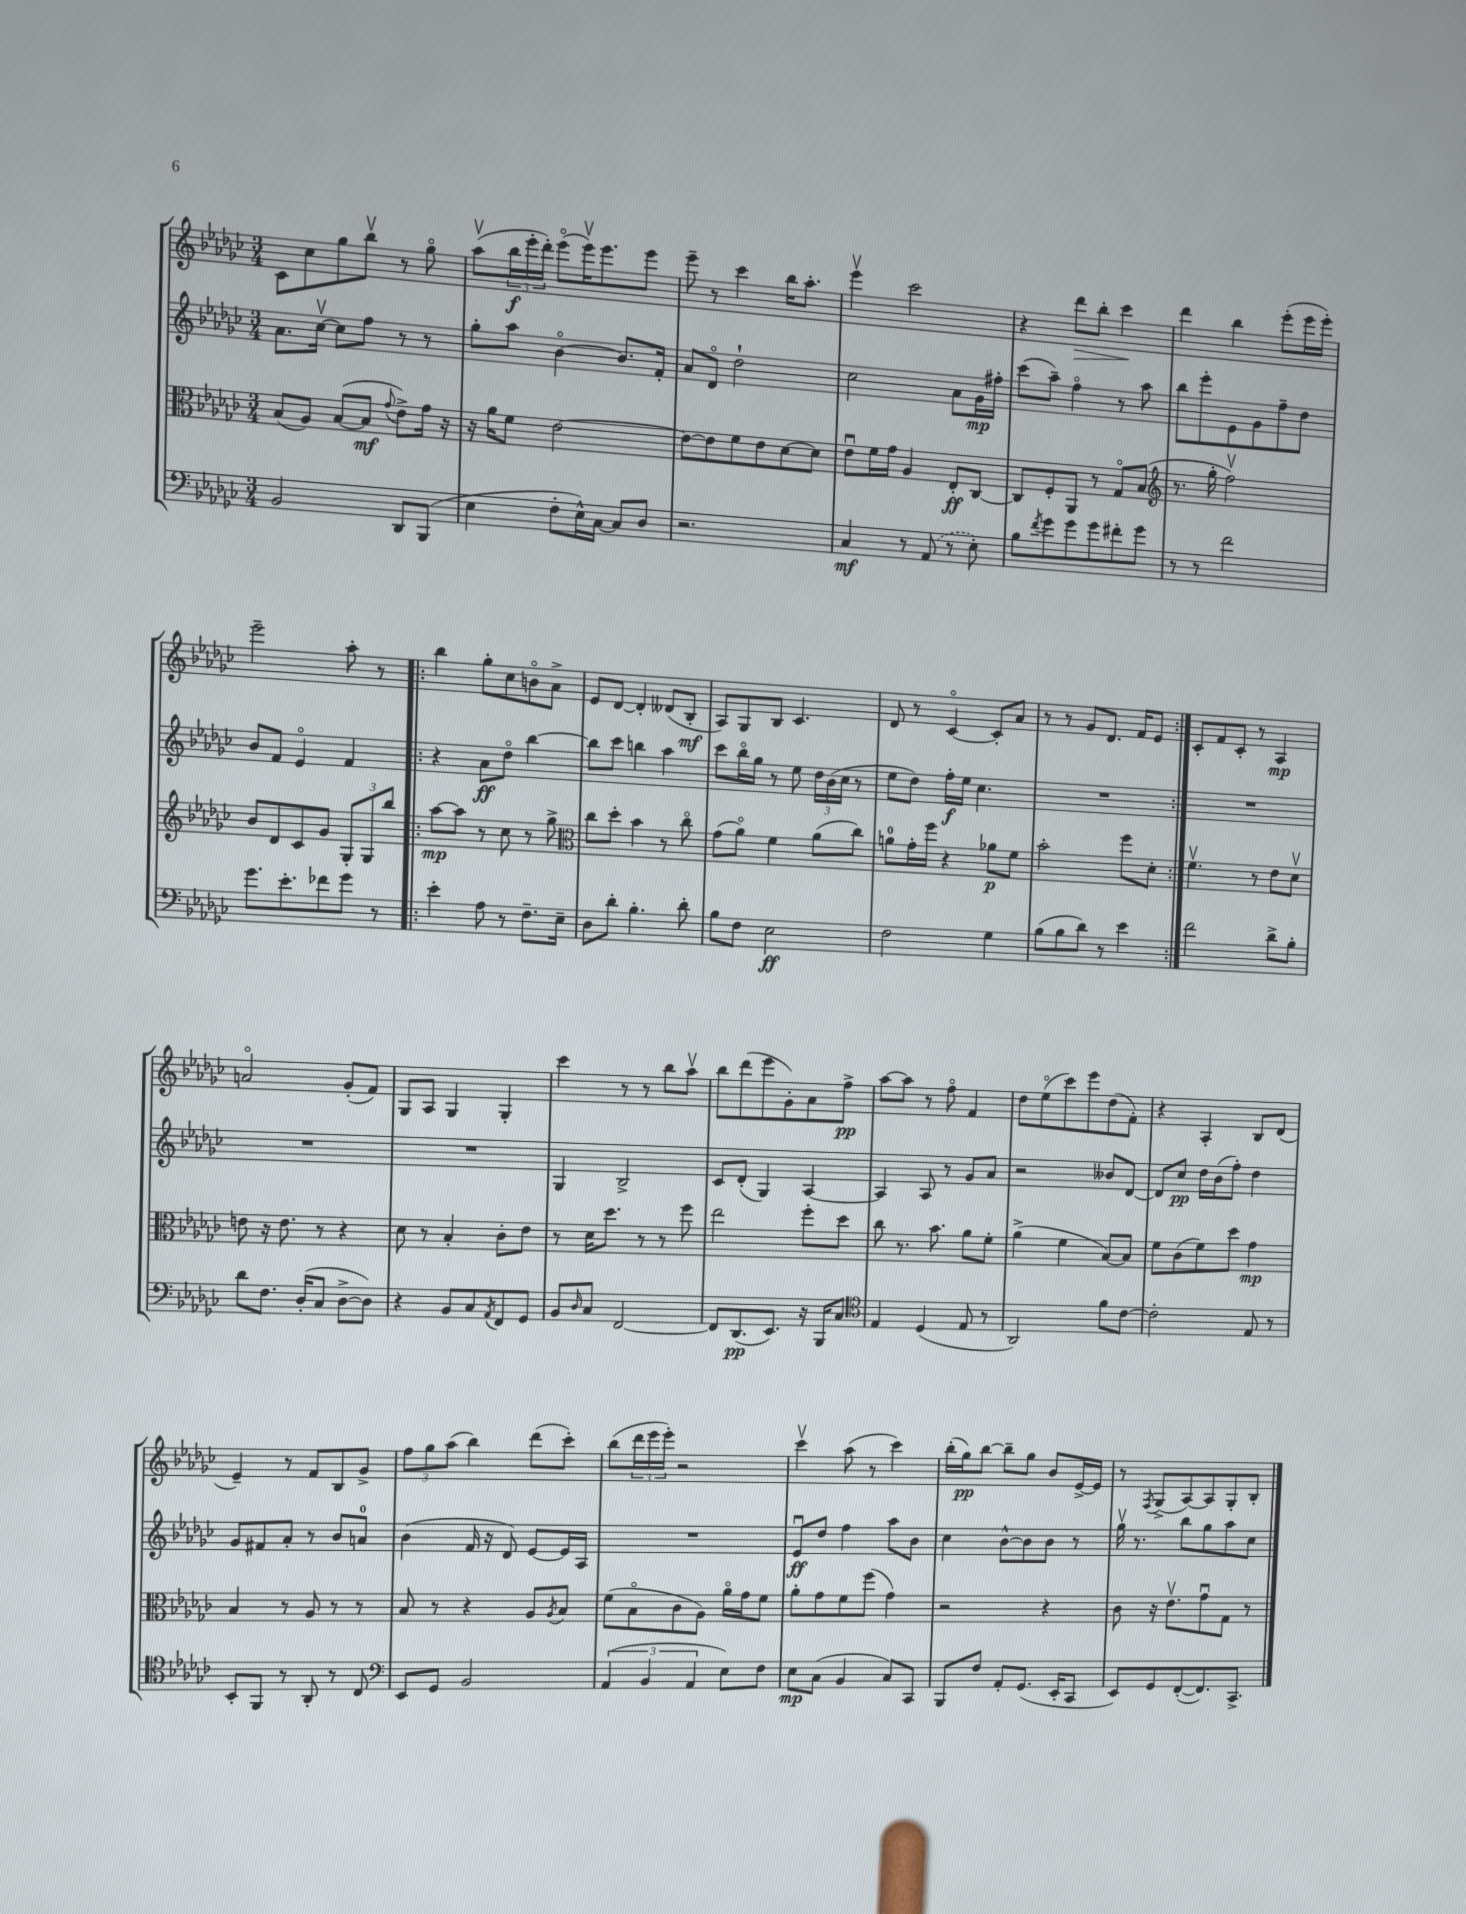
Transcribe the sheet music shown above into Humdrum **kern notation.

**kern	**kern	**kern	**kern
*staff4	*staff3	*staff2	*staff1
*clefF4	*clefC3	*clefG2	*clefG2
*k[b-e-a-d-g-c-]	*k[b-e-a-d-g-c-]	*k[b-e-a-d-g-c-]	*k[b-e-a-d-g-c-]
*M3/4	*M3/4	*M3/4	*M3/4
2BB-	(8B-	8.a-	8c-
.	8A-)	.	8cc-
.	.	[16cc-v	.
.	([8B-	8cc-]	8gg-
.	8B-]	8ff	8bb-v
.	8qqg-	.	.
8DD-	8e-^)	8r	8r
(8BBB-	16g-	8r	8gg-o
.	16r	.	.
=	=	=	=
4E-	16r	8gg-'	(8aa-v
.	16a-	.	.
.	8f	8aa-	24bb-
.	.	.	24eee-'
.	.	.	24ddd-')
8F'	[2e-	[4b-o	(8eee-o
16E-^^)	.	.	16eee-v)
[16C-	.	.	8.eee-
8C-]	.	8.b-]	.
8D-	.	.	8eee-
.	.	16f'	.
=	=	=	=
2.r	8e-_	8a-	8eee-~
.	8e-]	8d-o	8r
.	8f	2dd-`	4ccc-
.	8e-	.	.
.	[8d-	.	16bb-
.	.	.	8.aa-'
.	8d-]	.	.
=	=	=	=
4C-	8e-u	2cc-	4eee-v
.	16f	.	.
.	16g-	.	.
8r	4A-	.	2ccc-
(8AA-	.	.	.
8r	8E-'	8a-	.
8E-')	[8C-	16g-	.
.	.	16ff#'	.
=	=	=	=
8B-	8C-]	(8ccc-	4r
8qf	.	.	.
8g-	8F'	8aa-~)	.
8g-	8AA-	4ffo	8ddd-
8g-	8r	.	8bb-'
8f#'	8G-o	8r	4ccc-
8g-	(8B-	8aa-	.
=	=	=	=
*	*clefG2	*	*
8r	8.r	8bb-	4ddd-
8r	.	8eee-'	.
.	16gg-'	.	.
2f	2ffv)	8e-	4bb-
.	.	8g-	.
.	.	8ff~	(8eee-'
.	.	8dd-	16eee-
.	.	.	16eee-')
=	=	=	=
8.g-	8b-	8b-	2eee-~
.	8d-	8f	.
8.e-'	.	.	.
.	8c-	4e-o	.
8f-	8g-	.	.
8g-	12G-'	4f	8aa-'
.	12G-	.	.
8r	.	.	8r
.	12bb-	.	.
=!|:	=!|:	=!|:	=!|:
4e-'	[8aa-	4r	4bb-
.	8aa-]	.	.
8A-	8r	8a-	8gg-'
8r	8cc-	8dd-o	8cc-
8.F~	8r	[4bb-	8bo
.	8gg-^	.	8a-^
16E-~	.	.	.
=	=	=	=
*	*clefC3	*	*
8D-	8cc-	8bb-]	8e-
8d-'	8dd-'	8ccc-	[8d-
4.B-'	4b-	4bb	4d-']
.	8r	4aa-	(8d--
8d-'	8cc-o	.	8B-'
=	=	=	=
8B-	(8g-	8ccc-	8A-)
8F	8a-o)	16bb-o	8G-
.	.	16gg-	.
2E-	4f	8r	8B-
.	.	8ee-	4.c-
.	(8a-	24dd-	.
.	.	(24b-	.
.	.	24cc-	.
.	8cc-)	8r	.
=	=	=	=
2F	8a	8ee-	8d-
.	16g-'	8dd-)	8r
.	16ff	.	.
.	4r	16ff'	[4c-o
.	.	16ee-	.
.	.	4.cc-	.
4G-	8a-	.	8c-']
.	8f	.	8a-
=	=	=	=
(8B-	2b-'	2.r	8r
8B-	.	.	8r
8d-)	.	.	8g-
8r	.	.	8.d-
4e-	8ff	.	.
.	.	.	16f
.	8d-'	.	8e-
=:|!	=:|!	=:|!	=:|!
2f	4.fv	2.r	8c-'
.	.	.	8f
.	.	.	8c-'
.	8r	.	8r
8d-^	8e-	.	4A-
8B-'	8d-v	.	.
=	=	=	=
8d-	8e	2.r	2ao
8.F	16r	.	.
.	8.e	.	.
(16D-'	.	.	.
8C-	8r	.	.
[8D-^	4r	.	(8g-'
8D-])	.	.	8f)
=	=	=	=
4r	8d-	2.r	8G-
.	8r	.	8A-
8BB-	4B-'	.	4G-
8C-	.	.	.
8qAA-	.	.	.
8FF	8c-'	.	4G-'
8GG-	8e-	.	.
=	=	=	=
8BB-	8r	4G-	4ccc-
16qqD-	.	.	.
8C-	16d-	.	.
.	8.dd-	.	.
[2FF	.	2B-^	8r
.	8r	.	8r
.	8r	.	8bb-
.	8ff	.	8aa-v
=	=	=	=
8FF]	2ee-	8c-	8bb-
(8.DD-	.	(8d-'	(8ddd-
.	.	4G-)	8eee-
8.EE-)	.	.	.
.	.	.	8g-')
16r	8ff'	[4A-	8a-
16BBB-	.	.	.
8C-	8dd-	.	8ff^
=	=	=	=
*clefC4	*	*	*
4E-	8cc-	4A-]	[8aa-
.	8.r	.	8aa-]
(4D-	.	8A-	8r
.	8.b-	.	.
.	.	8r	8ffo
8E-	8a-	8g-	4f
8r	8f'	8a-	.
=	=	=	=
2AA-)	(4a-^	2r	8dd-
.	.	.	(8ee-o
.	4f	.	8ccc-)
.	.	.	8eee-
8f	[8B-)	8b--	(8dd-
[8c-	8B-]	[8d-	8f')
=	=	=	=
2c-']	8f	8d-]	4r
.	(8c-	8cc-	.
.	8f)	16dd-	4A-'
.	.	(16b-	.
.	8dd-	8ff')	.
8E-	4g-	4dd-	8B-
8r	.	.	(8d-
=	=	=	=
8BB-'	4B-	8g-	4e-~)
8FF	.	8f#	.
8r	8r	8a-'	8r
8AA-'	8A-	8r	8f
8r	8r	8b-	8B-
8C-	8r	8a	8g-^
=	=	=	=
*clefF4	*	*	*
8EE-	8B-	(4b-	12ff
.	.	.	12gg-
8GG-	8r	.	.
.	.	.	(12aa-
2BB-	4r	16f	4bb-)
.	.	16r	.
.	.	8d-)	.
.	8A-	[8e-	(8ddd-
.	8qA-	.	.
.	8B-	16e-]	8ccc-')
.	.	16A-	.
=	=	=	=
(6AA-	(8f	2.r	(8bb-
.	8B-o	.	24ddd-
6BB-	.	.	24eee-
.	.	.	24eee-')
.	8c-	.	2r
6AA-	.	.	.
.	8A-)	.	.
8E-)	16a-o	.	.
.	16g-	.	.
8F	8f	.	.
=	=	=	=
8E-	8a-'	8e-u	4ccc-v
(8C-	8g-	8dd-	.
4BB-	8f	4ff	(8aa-
.	(8ff	.	8r
8C-)	4g-)	8aa-	4ccc-)
8CC-	.	8b-	.
=	=	=	=
8BBB-	2r	4cc-	(16bb-'
.	.	.	16gg-)
8F	.	.	[8bb-
8AA-'	.	[8b-^^	8bb-~]
(8.GG-	.	8b-]	8gg-
.	4r	8b-	8b-
16EE-'	.	.	.
8CC-	.	8r	[16e-^
.	.	.	16e-]
=	=	=	=
8EE-)	8c-	16gg-v	8r
.	.	8.r	.
.	.	.	8qF
8GG-	16r	.	(8G-^
.	8.e-v	.	.
([8FF'	.	8bb-	[8A-)
8.FF])	8g-u	8gg-	8A-]
.	8G-	8aa-	8G-'
8.CC-^	.	.	.
.	8r	8cc-	8B-'
==	==	==	==
*-	*-	*-	*-
